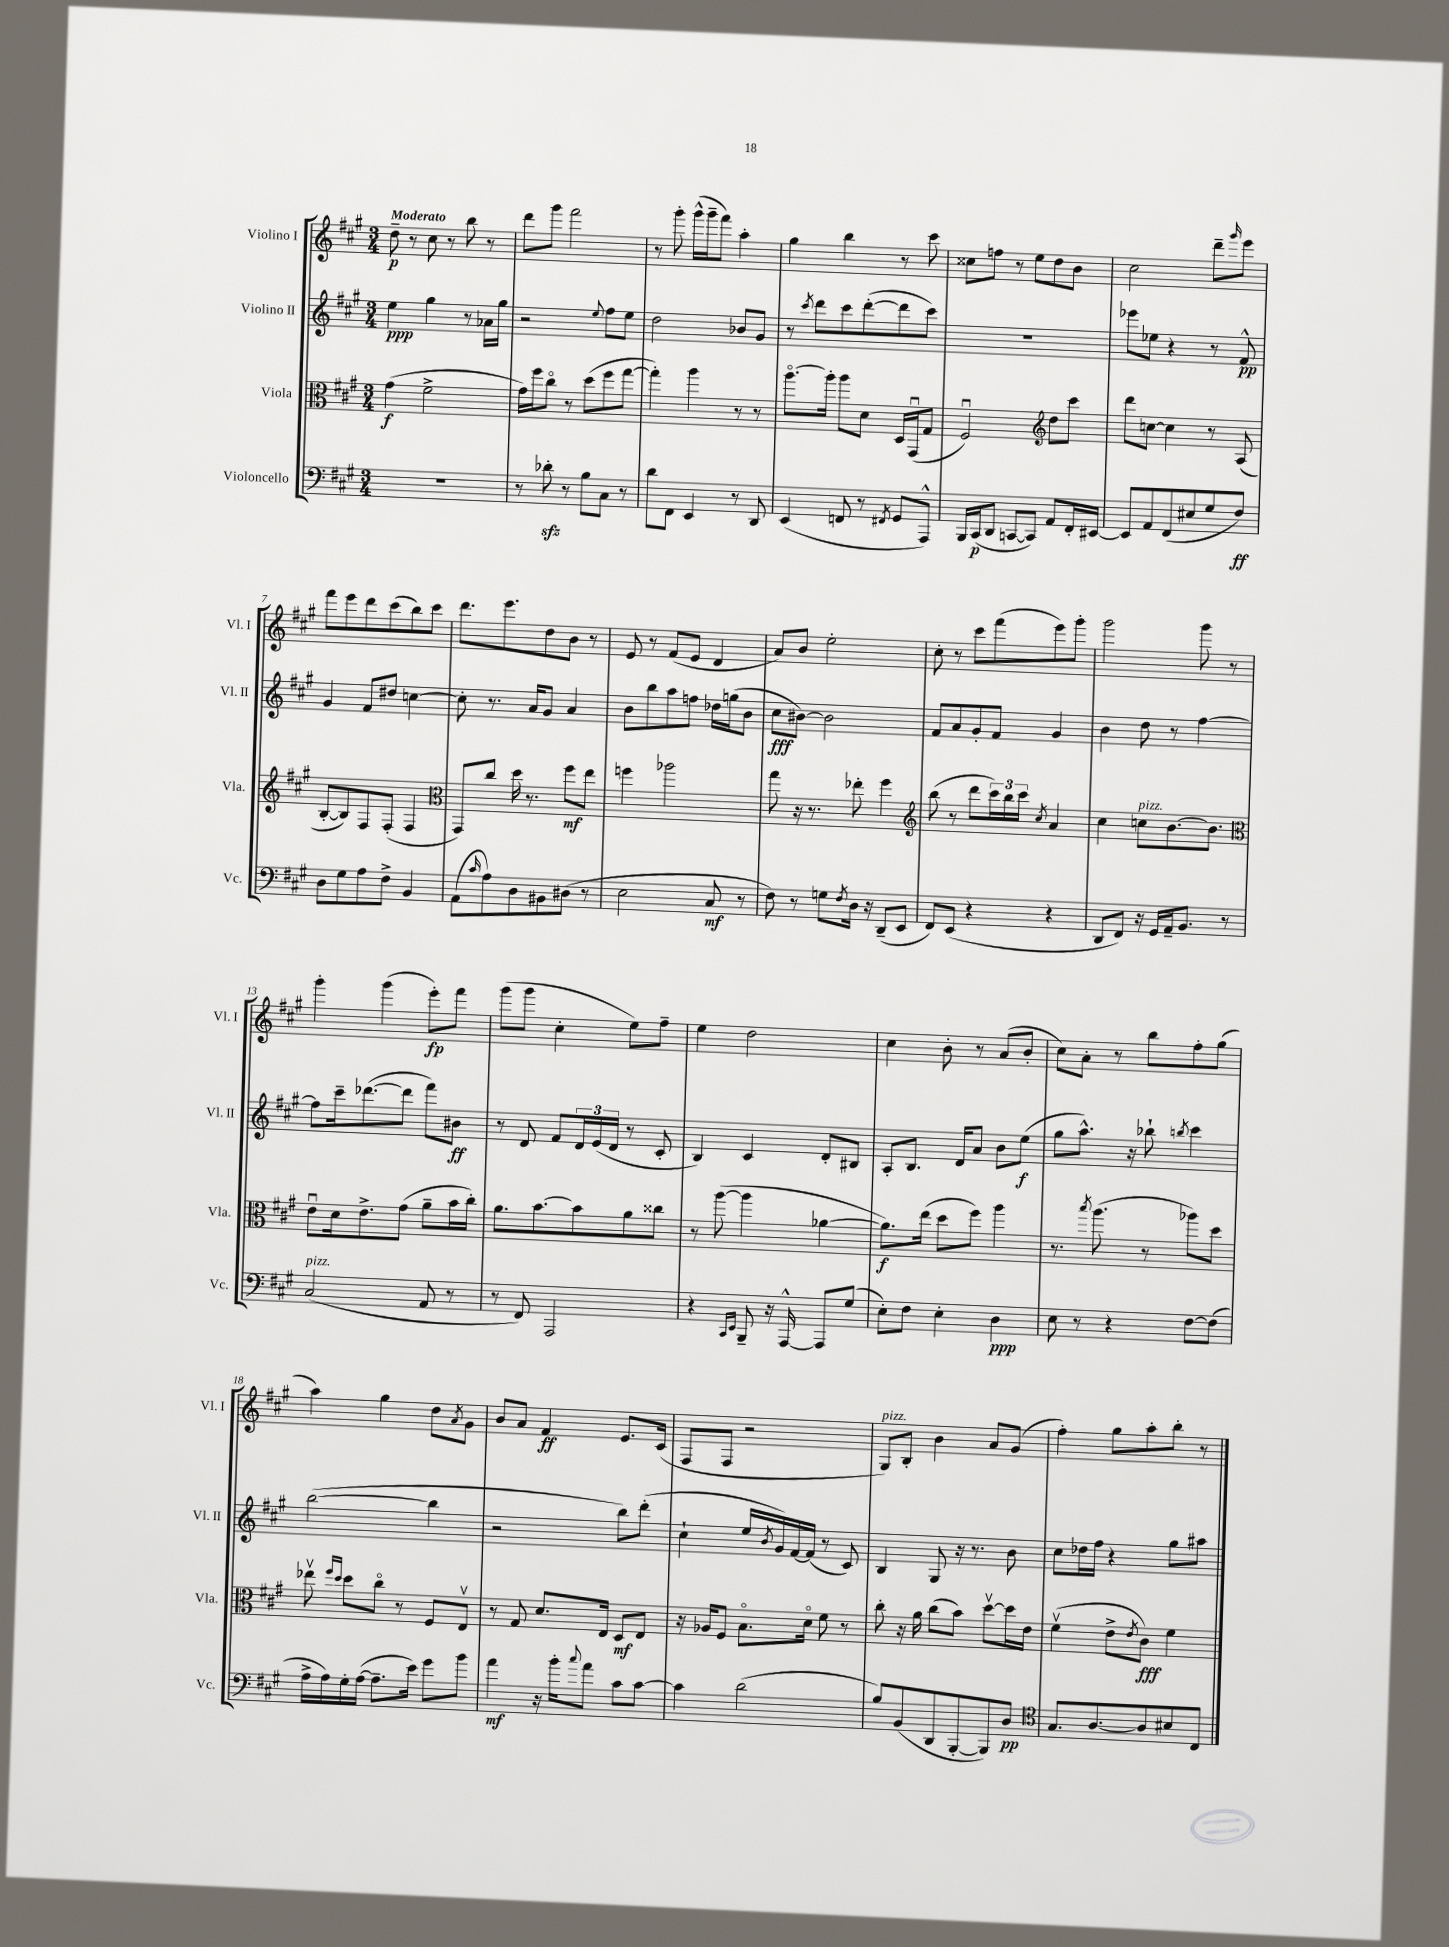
<<
\new StaffGroup <<
\new Staff = "s0" \with { instrumentName = "Violino I" shortInstrumentName = "Vl. I" } {
    \clef treble \key a \major \numericTimeSignature \time 3/4 \tempo "Moderato"
    d''8--\p r8 cis''8 r8 b''8 r8 |
    d'''8 gis'''8 fis'''2 |
    r8 gis'''8-. gis'''16-^( gis'''16-- fis'''8) a''4-. |
    gis''4 b''4 r8 cis'''8 |
    cisis''8 f''8 r8 e''8 d''8 b'8 |
    cis''2 d'''8-- \grace { gis'''16 } e'''8 |
    fis'''8 e'''8 d'''8 cis'''8( b''8) cis'''8 |
    d'''8. e'''8. d''8 b'8 r8 |
    e'8 r8 fis'8( e'8 d'4 |
    a'8) b'8 e''2-. |
    cis''8-. r8 cis'''8 fis'''8( e'''8) gis'''8-. |
    gis'''2 gis'''8 r8 |
    gis'''4-. gis'''4( e'''8-.\fp) fis'''8 |
    gis'''8( gis'''8 cis''4-. e''8) fis''8-- |
    e''4 d''2 |
    cis''4 b'8-. r8 a'8( b'8-. |
    cis''8) a'8-. r8 b''8 fis''8-. gis''8( |
    a''4) gis''4 d''8 \acciaccatura { a'8 } gis'8 |
    b'8 a'8 fis'4\ff e'8. cis'16( |
    fis8 fis8 r2 |
    gis8^\markup { \italic "pizz." }) b8-. b'4 a'8 gis'8( |
    fis''4-.) gis''8 a''8-. b''8-. r8 \bar "|." |
}
\new Staff = "s1" \with { instrumentName = "Violino II" shortInstrumentName = "Vl. II" } {
    \clef treble \key a \major \numericTimeSignature \time 3/4
    e''4\ppp gis''4 r8 aes'16 gis''16 |
    r2 \appoggiatura { e''8 } fis''8 e''8 |
    d''2 bes'8 gis'8 |
    r8 \acciaccatura { cis'''8 } d'''8 cis'''8 d'''8~-.( d'''8 cis'''8) |
    R2. |
    ees'''8 ees''8 r4 r8 fis'8-^\pp |
    gis'4 fis'8 dis''8 c''4~ |
    c''8-. r8. a'16 gis'8 a'4 |
    b'8 b''8 a''8 f''8 des''16 g''16( b'8 |
    cis''8\fff bis'8~) bis'2 |
    fis'8 a'8 gis'8-. fis'8 gis'4 |
    b'4 d''8 r8 fis''4~ |
    fis''8 cis'''16-- des'''8.~( des'''8 fis'''8) bis'8\ff |
    r8 d'8 fis'8 \tuplet 3/2 { d'16 e'16( d'16 } r8 cis'8-. |
    b4) cis'4 d'8-. bis8 |
    a8-. b8. d'16 a'8 b'8 e''8\f( |
    gis''8 a''8.-^) r16 bes''8-! \acciaccatura { b''8 } cis'''4 |
    b''2~( b''4 |
    r2 b''8) d'''8-.( |
    cis''4-! e''16 \acciaccatura { b'8 } gis'16) fis'16~ fis'16( r8 cis'8) |
    b4 gis8 r16 r8. b'8 |
    cis''8 des''16 fis''16 r4 gis''8 ais''8 \bar "|." |
}
\new Staff = "s2" \with { instrumentName = "Viola" shortInstrumentName = "Vla." } {
    \clef alto \key a \major \numericTimeSignature \time 3/4
    gis'4\f( fis'2-> |
    gis'16) fis''16 cis''8\flageolet r8 d''8( fis''8 gis''8~ |
    gis''4-.) a''4 r8 r8 |
    a''8.~\flageolet a''16-. a''8 d'8 d16 gis,16\downbow( gis8 |
    fis2\downbow) \clef treble d''8 cis'''8 |
    d'''8 c''8~ c''4 r8 a8( |
    b8~-. b8) fis8 fis8-.( fis4 |
    \clef alto gis,8) cis''8 d''16 r8. fis''8\mf e''8 |
    f''4 aes''2 |
    gis''8 r16 r8. ees''8-. fis''4 |
    \clef treble b''8( r8 d'''8 \tuplet 3/2 { cis'''16) b''16 cis'''16 } \acciaccatura { cis''8 } a'4 |
    cis''4 c''8^\markup { \italic "pizz." } b'8.~ b'8. |
    \clef alto e'8\downbow d'16 e'8.-> gis'8( a'8-- b'16 cis''16-.) |
    a'8. b'8.~ b'8 a'8 cisis''8 |
    r8 a''8~( a''4 aes'4~ |
    aes'8.\f) e''16( d''8 fis''8) a''4 |
    r8. \acciaccatura { b''8 } a''8.( r8 aes''8) d''8 |
    ees''8\upbow \grace { fis''16 d''16 } d''8 cis''8\flageolet r8 fis8 e8\upbow |
    r8 gis8 d'8. e16 d8\mf e8 |
    r16 aes16 fis8 b8.\flageolet d'16\flageolet fis'8 r8 |
    cis''8-. r16 a'16 cis''8( b'8) d''8~\upbow d''16 e'16 |
    fis'4\upbow( e'8-> \acciaccatura { e'8 } cis'8\fff) fis'4 \bar "|." |
}
\new Staff = "s3" \with { instrumentName = "Violoncello" shortInstrumentName = "Vc." } {
    \clef bass \key a \major \numericTimeSignature \time 3/4
    R2. |
    r8 des'8-.\sfz r8 b8 cis8 r8 |
    d'8 fis,8 e,4 r8 d,8 |
    e,4( f,8 r8 \acciaccatura { fis,8 } gis,8 a,,8-^) |
    b,,16 cis,16\p( d,8 c,8~ c,8) a,8 fis,16-. eis,16~ |
    eis,8 a,8 fis,8( eis8 gis8 fis8\ff) |
    d8 gis8 a8 fis8-> b,4 |
    a,8( \grace { cis'16 } a8) d8 bis,8 dis8( r8 |
    e2 cis8\mf r8 |
    fis8) r8 g8 \acciaccatura { fis8 } d16 r16 d,8--( e,8 |
    fis,8) e,8( r4 r4 |
    d,8 fis,8) r16 gis,16 a,16-- b,8. r8 |
    cis2^\markup { \italic "pizz." }( a,8 r8 |
    r8 fis,8) a,,2 |
    r4 \grace { cis,16 e,16 } b,,8-- r16 a,,16~-^ a,,8 gis8( |
    e8-.) fis8 e4-. d4\ppp |
    e8 r8 r4 fis8~ fis8( |
    a16-> a16) gis16-. a16~( a8.-- e'16) gis'8 b'8 |
    a'4\mf r16 b'16-. \appoggiatura { cis''8 } a'8 cis'8 cis'8~ |
    cis'4 d'2( |
    b8) b,8( d,8 b,,8~-. b,,8) d8\pp |
    \clef tenor gis8. a8.~ a8 bis8 cis8 \bar "|." |
}
>>
>>
